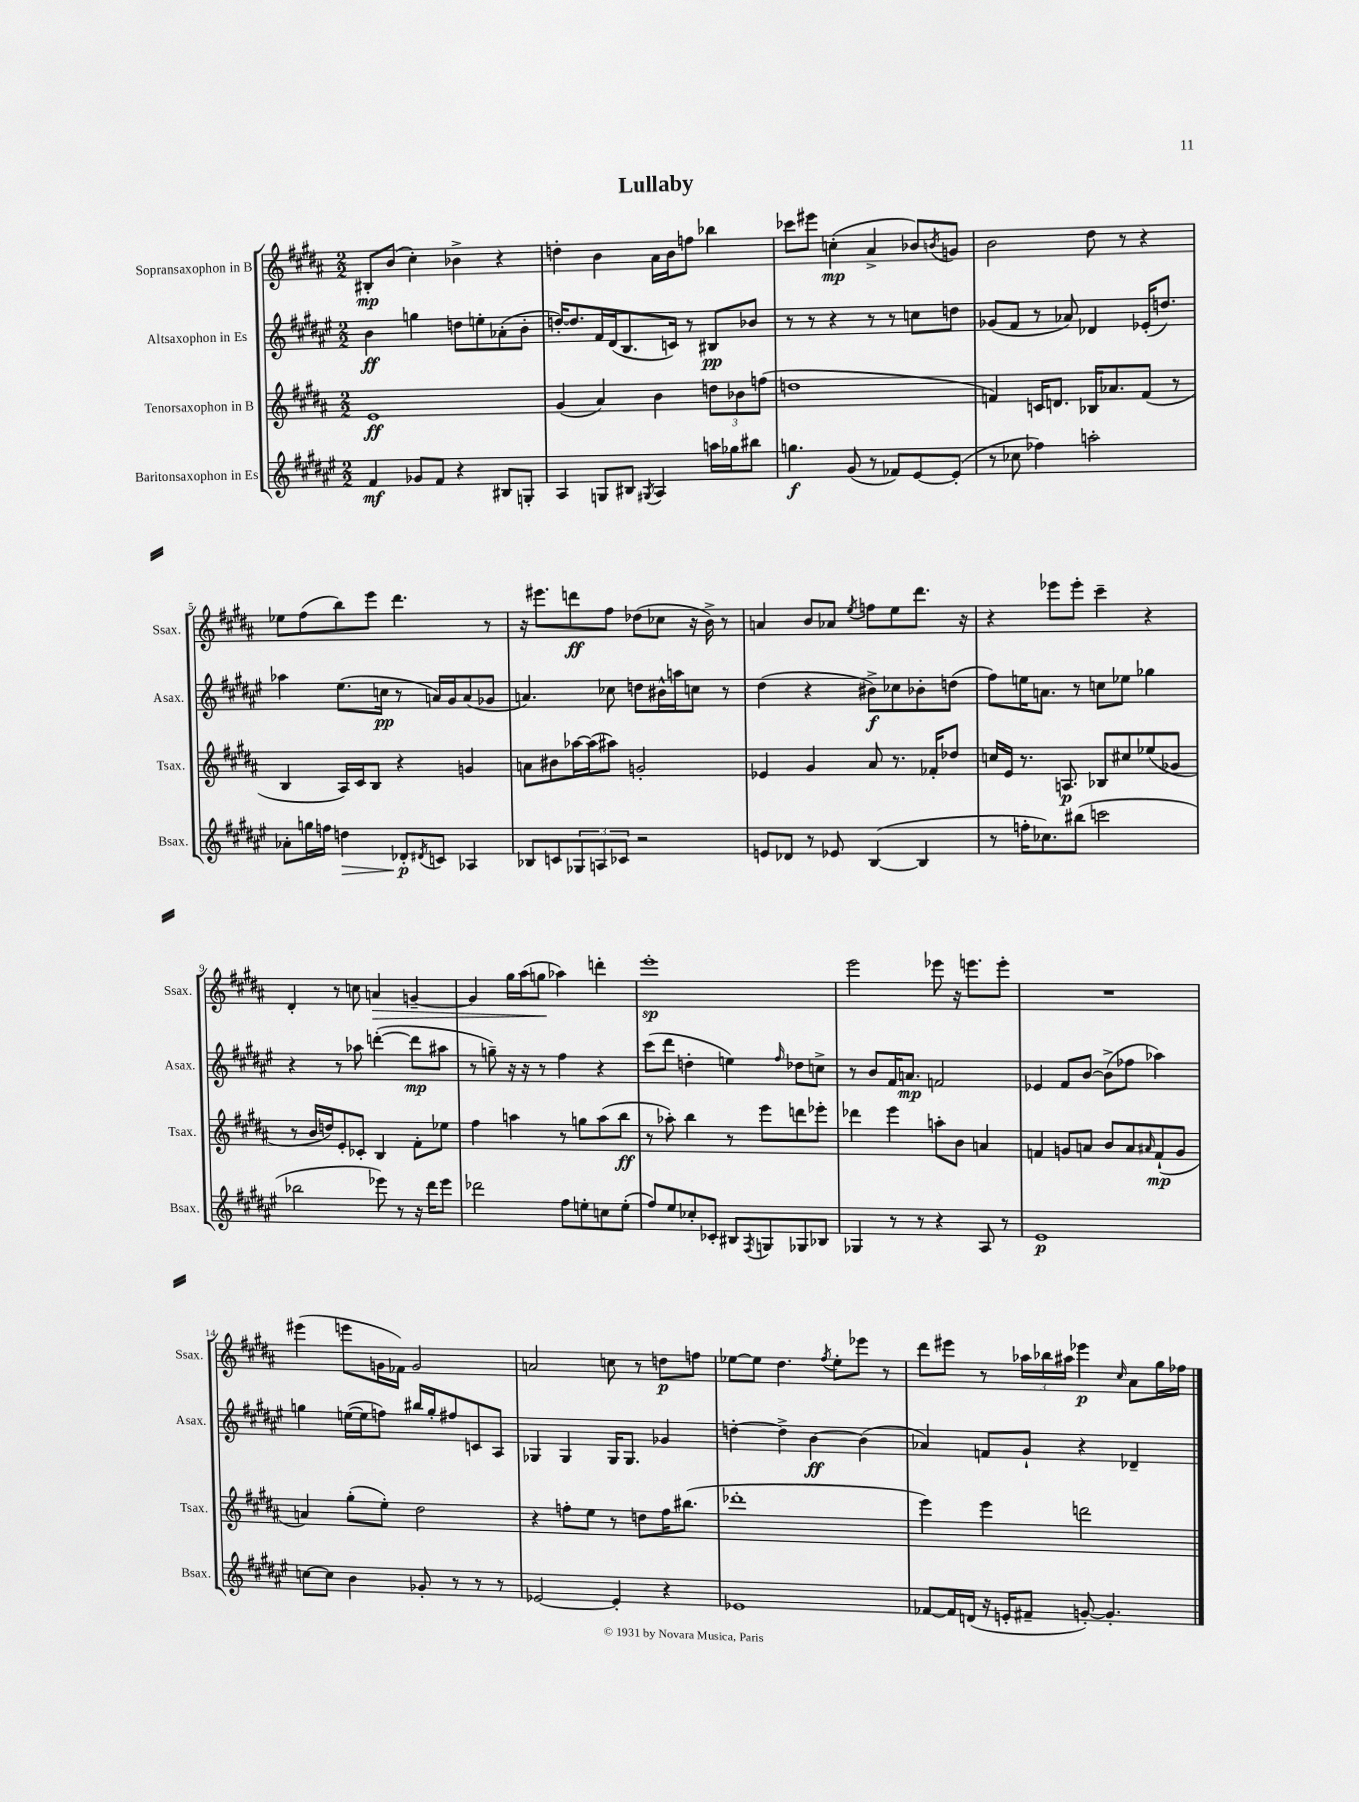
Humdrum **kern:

**kern	**dynam	**kern	**dynam	**kern	**dynam	**kern	**dynam
*part4	*part4	*part3	*part3	*part2	*part2	*part1	*part1
*staff4	*staff4	*staff3	*staff3	*staff2	*staff2	*staff1	*staff1
*I"Baritonsaxophon in Es	*	*I"Tenorsaxophon in B	*	*I"Altsaxophon in Es	*	*I"Sopransaxophon in B	*
*I'Bsax.	*	*I'Tsax.	*	*I'Asax.	*	*I'Ssax.	*
*clefG2	*	*clefG2	*	*clefG2	*	*clefG2	*
*k[f#c#g#d#a#e#]	*	*k[f#c#g#d#a#]	*	*k[f#c#g#d#a#e#]	*	*k[f#c#g#d#a#]	*
*M2/2	*	*M2/2	*	*M2/2	*	*M2/2	*
=1	=1	=1	=1	=1	=1	=1	=1
4f#/	mf	1e	ff	4b\	ff	8B#X'/L	mp
.	.	.	.	.	.	(8b/J	.
8g-X/L	.	.	.	4ggn\	.	4cc#'\)	.
8f#/J	.	.	.	.	.	.	.
4r	.	.	.	8ddn\L	.	4b-X^\	.
.	.	.	.	8een'\	.	.	.
8B#X/L	.	.	.	(8a-X'\	.	4r	.
8Gn'/J	.	.	.	8b'\J	.	.	.
=2	=2	=2	=2	=2	=2	=2	=2
4A#/	.	(4g#/	.	[16ddn'/KL)	.	4ddn'\	.
.	.	.	.	8.dd/]	.	.	.
8Gn/L	.	4a#/)	.	16f#/L	.	4b\	.
.	.	.	.	(16d#/J	.	.	.
8B#X/J	.	.	.	8.B/	.	.	.
8qG#X/	.	.	.	.	.	.	.
4A#/	.	4b\	.	.	.	16a#\LL	.
.	.	.	.	16cn/Jk)	.	16b\J	.
.	.	.	.	8r	.	8ffn\J	.
16aan\LL	.	12ddn\L	.	8B#X/L	pp	4bb-X\	.
16gg-X\J	.	.	.	.	.	.	.
.	.	12b-X\	.	.	.	.	.
8bb#X\J	.	.	.	8b-X/J	.	.	.
.	.	(12ffn\J	.	.	.	.	.
=3	=3	=3	=3	=3	=3	=3	=3
4.ggn\	f	1ddn	.	8r	.	8ccc-X\L	.
.	.	.	.	8r	.	8eee#X\J	.
.	.	.	.	4r	.	(4ccn'\	mp
(8g#/	.	.	.	.	.	.	.
8r	.	.	.	8r	.	4a#^/	.
8f-X/L)	.	.	.	8r	.	.	.
[8e#/	.	.	.	8ccn\L	.	8b-X/L)	.
.	.	.	.	.	.	8qbn/	.
(8e#'/J]	.	.	.	8ddn\J	.	8gn/J	.
=4	=4	=4	=4	=4	=4	=4	=4
8r	.	4fn/)	.	(8g-X/L	.	2b\	.
8cc-X\	.	.	.	8f#/J	.	.	.
4ff-X\)	.	16cn/KL	.	8r	.	.	.
.	.	8.dn/J	.	.	.	.	.
.	.	.	.	8a-X/)	.	.	.
2aan'\	.	16B-X/KL	.	4d-X/	.	8dd#\	.
.	.	8.a-X/	.	.	.	.	.
.	.	.	.	.	.	8r	.
.	.	(8f/J	.	(16e-X'/KL	.	4r	.
.	.	.	.	8.ddn/J)	.	.	.
.	.	8r	.	.	.	.	.
!!LO:LB:g=z
=5	=5	=5	=5	=5	=5	=5	=5
8a-X'\L	.	4B/	.	4aa-X\	.	8ee-X\L	.
16ggn\L	.	.	.	.	.	(8ff#\	.
16ffn\JJ	.	.	.	.	.	.	.
!	!LO:HP:b	!	!	!	!	!	!
4ddn\	>	16A#/LL)	.	(8.ee#\L	.	8bb\)	.
.	.	16c#/J	.	.	.	.	.
.	.	8B/J	.	.	.	8eee\J	.
.	.	.	.	16ccn\Jk	pp	.	.
8d-X'/L	p	4r	.	8r	.	4.ddd#\	.
8qd#X/	.	.	.	.	.	.	.
8cn/J	]	.	.	16an/LL)	.	.	.
.	.	.	.	16g#/J	.	.	.
4A-X/	.	4gn/	.	(8a/	.	.	.
.	.	.	.	8g-X/J	.	8r	.
=6	=6	=6	=6	=6	=6	=6	=6
8B-X/L	.	8an\L	.	4.an/)	.	16r	.
.	.	.	.	.	.	8.eee#X\L	.
8cn/	.	8b#X\	.	.	.	.	.
12G-X/	.	[16aa-X\L	.	.	.	8dddn\	ff
.	.	(16aa-\J]	.	.	.	.	.
12An/	.	.	.	.	.	.	.
.	.	8aa#X\J)	.	8cc-X\	.	8ff#\J	.
12c-X/J	.	.	.	.	.	.	.
2r	.	2gn'/	.	8ddn\L	.	(8dd-X\L	.
.	.	.	.	16b#X^^\L	.	8cc-X\J	.
.	.	.	.	16aan\J	.	.	.
.	.	.	.	8ccn\J	.	16r	.
.	.	.	.	.	.	16b^\)	.
.	.	.	.	8r	.	8r	.
=7	=7	=7	=7	=7	=7	=7	=7
8en/L	.	4e-X/	.	(4dd#\	.	4an/	.
8d-X/J	.	.	.	.	.	.	.
8r	.	4g#/	.	4r	.	8b/L	.
8e-X/	.	.	.	.	.	8a-X/J	.
.	.	.	.	.	.	8qee/	.
([4B/	.	8a#/	.	8b#X^\L)	f	8ffn\L	.
.	.	8.r	.	8cc-X\	.	8ee\	.
4B/]	.	.	.	8b-X'\	.	8.ddd#\J	.
.	.	16f-X'/KL	.	.	.	.	.
.	.	8dd-X/J	.	(8ddn\J	.	.	.
.	.	.	.	.	.	16r	.
=8	=8	=8	=8	=8	=8	=8	=8
8r	.	16ccn/LL	.	8ff#\L)	.	4r	.
.	.	16e/JJ	.	.	.	.	.
16ffn'\KL	.	8.r	.	16een\K	.	.	.
8.cc-X\)	.	.	.	8.an\J	.	.	.
.	.	.	.	.	.	8eee-X\L	.
.	.	8.An/	p	.	.	.	.
(8bb#X\J	.	.	.	8r	.	8eee-'\J	.
2cccn\	.	8B-X/L	.	8ccn\L	.	4ccc#~\	.
.	.	8cc#X/	.	8ee-X\J	.	.	.
.	.	(8ee-X/	.	4gg-X\	.	4r	.
.	.	8g-X/J	.	.	.	.	.
!!LO:LB:g=z
=9	=9	=9	=9	=9	=9	=9	=9
2bb-X\	.	8r	.	4r	.	4d#'/	.
.	.	16b/LL	.	.	.	.	.
.	.	16ddn/J)	.	.	.	.	.
.	.	8e'/	.	8r	.	8r	.
.	.	8c-X'/J	.	8aa-X\	.	8ccn\	.
!	!	!	!	!	!	!	!LO:HP:b
8eee-X\)	.	4B/	.	([4dddn'\	.	4an/	>
8r	.	.	.	.	.	.	.
16r	.	8f#'\L	.	8ddd\L]	mp	[4gn~/	.
16ddd#\KL	.	.	.	.	.	.	.
8eee-\J	.	8ee-X\J	.	8aa#X\J	.	.	.
=10	=10	=10	=10	=10	=10	=10	=10
2ddd-X\	.	4ff#\	.	8r	.	4g/]	.
.	.	.	.	8ggn~\)	.	.	.
.	.	4aan\	.	16r	.	16gg#\LL	.
.	.	.	.	16r	.	(16aa#\J	.
.	.	.	.	8r	.	8ggn\J	.
8ff#\L	.	8r	.	4ff#\	.	4aa-X\)	]
8een'\	.	8ggn\L	.	.	.	.	.
8ccn\	.	(8aa\	.	4r	.	4dddn'\	.
(8ee'\J	.	8bb\J	ff	.	.	.	.
=11	=11	=11	=11	=11	=11	=11	=11
8ff#/L)	.	8r	.	(8ccc#\L	.	1eee'	sp
8ee#/	.	8aa-X'\)	.	8ddd#\J	.	.	.
8cc-X'/	.	4bb\	.	4ddn'\	.	.	.
8c-X'/J	.	.	.	.	.	.	.
8B#X/L	.	8r	.	4een\)	.	.	.
8qF#/	.	.	.	.	.	.	.
8Gn/	.	8eee\L	.	.	.	.	.
.	.	.	.	16qqff#/	.	.	.
8G-X/	.	8dddn\	.	8dd-X\L	.	.	.
8B-X/J	.	8eee-X'\J	.	8ccn^\J	.	.	.
=12	=12	=12	=12	=12	=12	=12	=12
4G-X/	.	4ddd-X\	.	8r	.	2eee\	.
.	.	.	.	8b/L	.	.	.
8r	.	4eee\	.	16f#/K	.	.	.
.	.	.	.	8.an/J	mp	.	.
8r	.	.	.	.	.	.	.
4r	.	8aan'\L	.	2fn/	.	8eee-X\	.
.	.	8b\J	.	.	.	16r	.
.	.	.	.	.	.	8.eeen\L	.
8A#/	.	4an/	.	.	.	.	.
8r	.	.	.	.	.	8eee'\J	.
=13	=13	=13	=13	=13	=13	=13	=13
1e#	p	4fn/	.	4e-X/	.	1r	.
.	.	8gn/L	.	8f#/L	.	.	.
.	.	8an/J	.	[8b/J	.	.	.
.	.	8b/L	.	(8b^\L]	.	.	.
.	.	8a/	.	8ff-X\J	.	.	.
.	.	16qqa#X/	.	.	.	.	.
.	.	(8f`/	mp	4aa-X\)	.	.	.
.	.	8g/J	.	.	.	.	.
!!LO:LB:g=z
=14	=14	=14	=14	=14	=14	=14	=14
[8ccn\L	.	4an/)	.	4ggn\	.	(4eee#X\	.
8cc\J]	.	.	.	.	.	.	.
4b\	.	(8gg#'\L	.	([16een\LL	.	8eeen\L	.
.	.	.	.	16ee\J]	.	.	.
.	.	8ee'\J)	.	8ffn\J)	.	16gn\L	.
.	.	.	.	.	.	16f-X\JJ)	.
8g-X'/	.	2dd#\	.	16bb#X/LL	.	2g/	.
.	.	.	.	16gg'/J	.	.	.
8r	.	.	.	8ff#X/	.	.	.
8r	.	.	.	8cn/	.	.	.
8r	.	.	.	8A#/J	.	.	.
=15	=15	=15	=15	=15	=15	=15	=15
[2e-X/	.	4r	.	4G-X/	.	2an/	.
.	.	8ffn'\L	.	4G-/	.	.	.
.	.	8ee\J	.	.	.	.	.
4e-'/]	.	8r	.	16G-/KL	.	8ccn\	.
.	.	.	.	8.G-/J	.	.	.
.	.	8ddn\L	.	.	.	8r	.
4r	.	16ff\K	.	4g-X/	.	8ddn\L	p
.	.	(8.bb#X\J	.	.	.	.	.
.	.	.	.	.	.	8ffn\J	.
=16	=16	=16	=16	=16	=16	=16	=16
1e-X	.	1ddd-X'	.	[4ddn'\	.	[8ee-X\L	.
.	.	.	.	.	.	8ee-\J]	.
.	.	.	.	4dd^\]	.	4.dd#\	.
.	.	.	.	[4b\	ff	.	.
.	.	.	.	.	.	8qff#/	.
.	.	.	.	.	.	8ee-'\L	.
.	.	.	.	(4b\]	.	8eee-X\J	.
.	.	.	.	.	.	8r	.
=17	=17	=17	=17	=17	=17	=17	=17
[8f-X/L	.	4eee\)	.	4a-X/)	.	8ddd#\L	.
16f-/L]	.	.	.	.	.	8eee#X\J	.
(16dn/JJ	.	.	.	.	.	.	.
16r	.	4eee\	.	8fn/L	.	8r	.
16en'/KL	.	.	.	.	.	.	.
8f#X~/J	.	.	.	8g#`/J	.	24aa-X\LL	.
.	.	.	.	.	.	24bb-X\	.
.	.	.	.	.	.	24aa#X\JJ	.
[8gn'/)	.	2dddn\	.	4r	.	4eee-X\	p
4.g'/]	.	.	.	.	.	.	.
.	.	.	.	.	.	16qqcc#/	.
.	.	.	.	4d-X~/	.	8a#\L	.
.	.	.	.	.	.	16gg#\L	.
.	.	.	.	.	.	16ff-X\JJ	.
==	==	==	==	==	==	==	==
*-	*-	*-	*-	*-	*-	*-	*-
